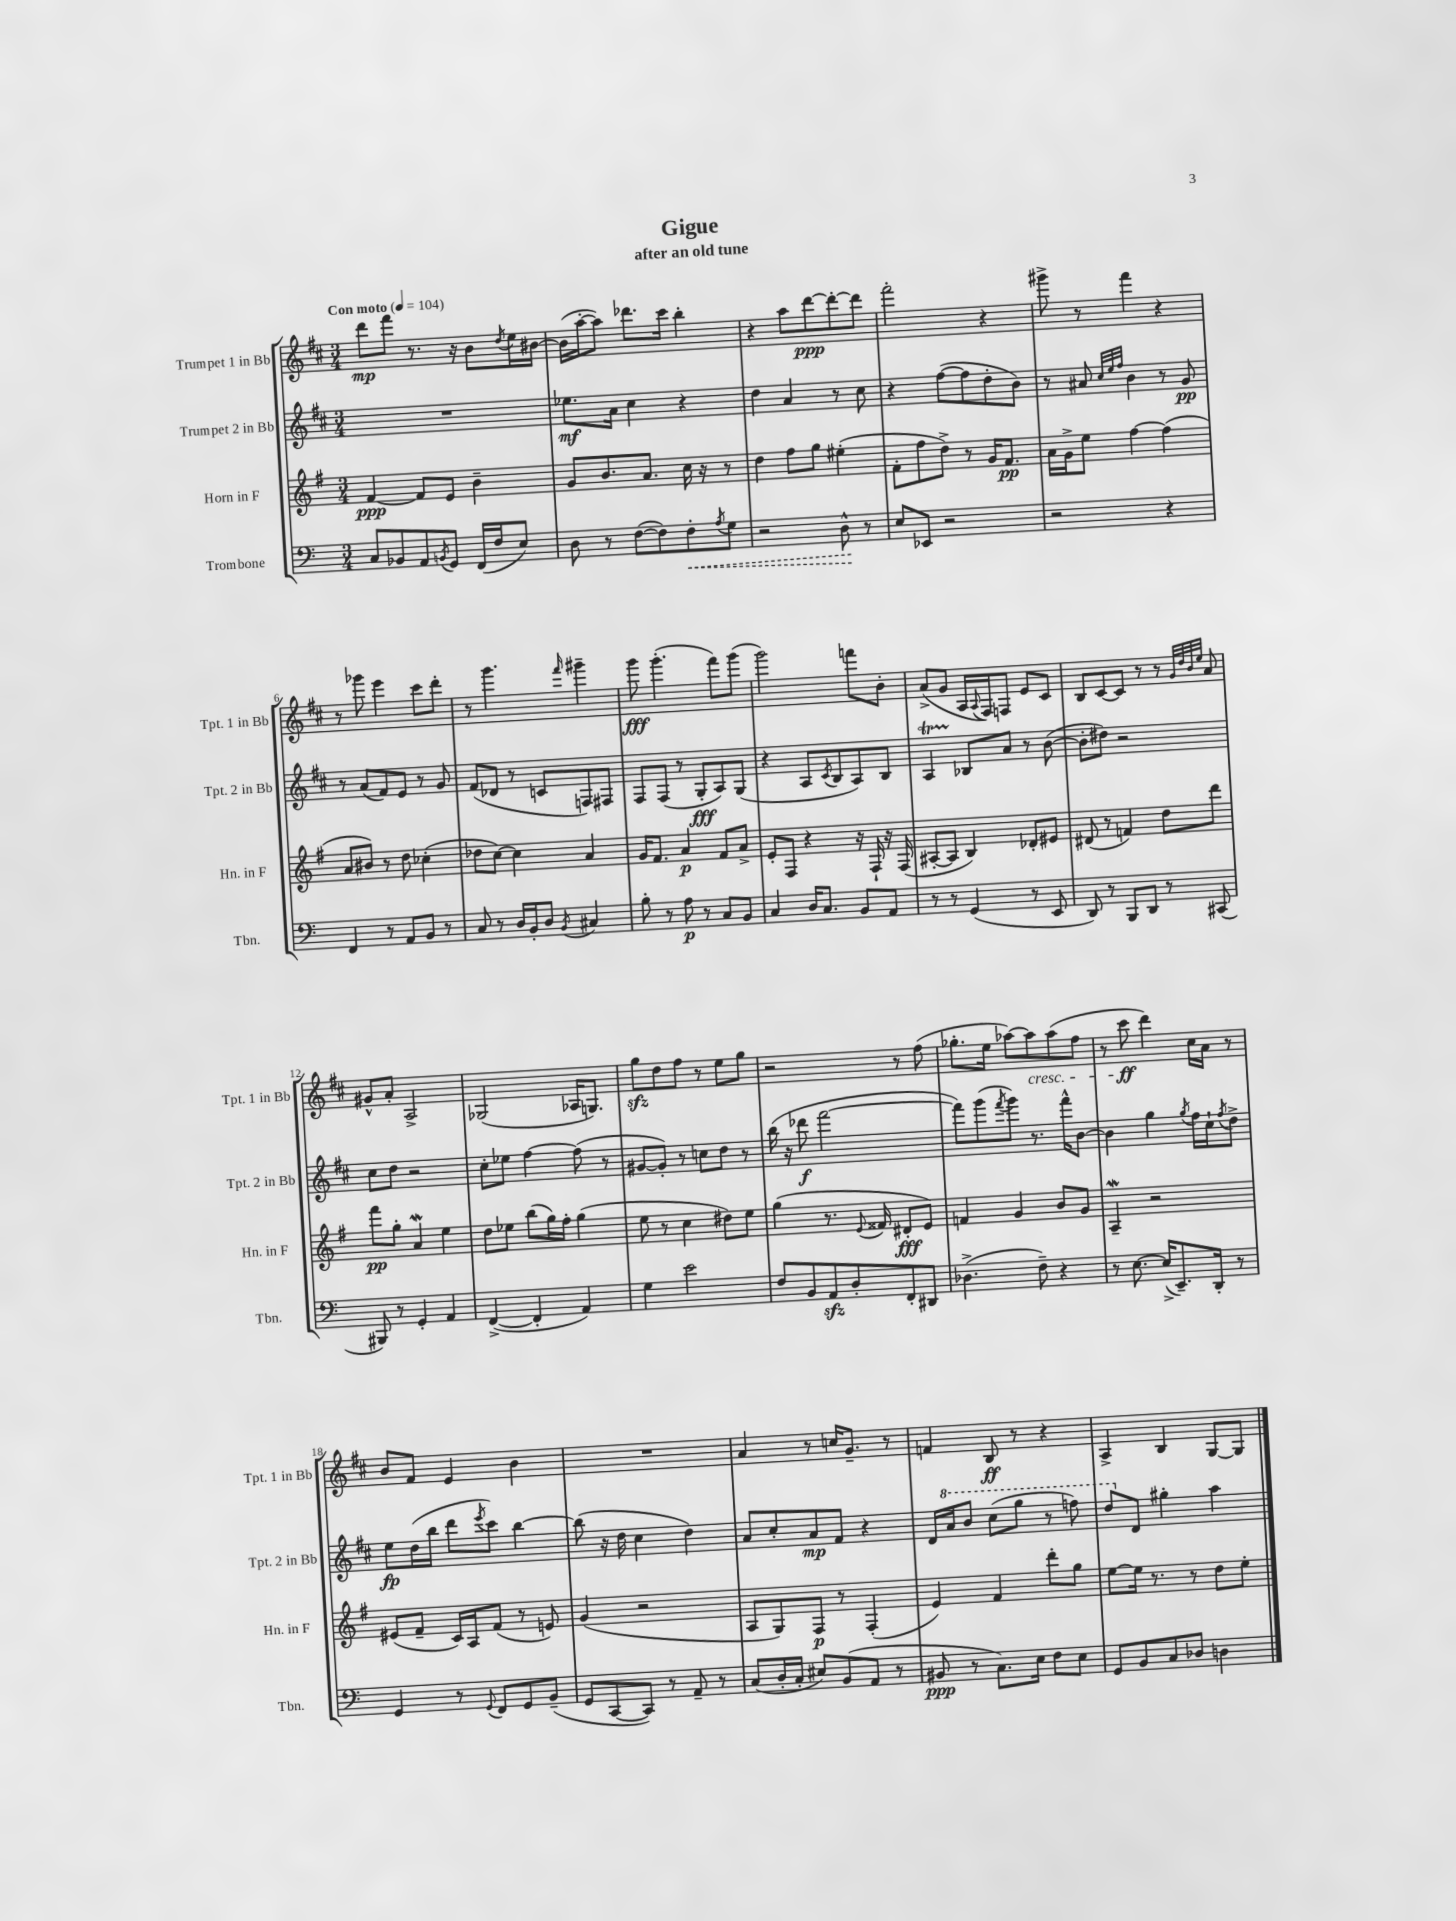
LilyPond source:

\header { title = "Gigue" subtitle = "after an old tune" }
<<
\new StaffGroup <<
\new Staff = "s0" \with { instrumentName = "Trumpet 1 in Bb" shortInstrumentName = "Tpt. 1 in Bb" } {
    \clef treble \key d \major \numericTimeSignature \time 3/4 \tempo "Con moto" 4 = 104
    d'''8\mp fis'''8 r8. r16 b'8 \acciaccatura { d''8 } e''16 bis'16~ |
    bis'16( a''16~-. a''8) des'''8. cis'''16 b''4-. |
    r4 a''8 d'''8~\ppp d'''8~-. d'''8 |
    fis'''2-. r4 |
    gis'''8-> r8 fis'''4 r4 |
    r8 ges'''8 e'''4 cis'''8 d'''8-. |
    r8 g'''4. \grace { fis'''16 } gis'''4-- |
    g'''8\fff g'''4.-.( fis'''8) g'''8( |
    g'''2) f'''8 b'8-. |
    a'8->( g'8 a16 \appoggiatura { a8 } fis16) f8 e'8 cis'8 |
    b8 cis'8~ cis'8 r8 r8 \grace { g'32 d''32 b'32 e''32 } a'8 |
    gis'8-^ a'8-. a2-> |
    ges2( aes16 g8.) |
    g''8\sfz d''8 fis''8 r8 e''8 g''8 |
    r2 r8 fis''8( |
    ges''8.-. e''16 aes''8~) aes''8\cresc aes''8( fis''8 |
    r8 cis'''8\ff\! d'''4) cis''16 a'16 r8 |
    b'8 fis'8 e'4 b'4 |
    R2. |
    a'4 r8 c''16 g'8.-- r8 |
    f'4 b8\ff r8 r4 |
    a4-> b4 g8~ g8 \bar "|." |
}
\new Staff = "s1" \with { instrumentName = "Trumpet 2 in Bb" shortInstrumentName = "Tpt. 2 in Bb" } {
    \clef treble \key d \major \numericTimeSignature \time 3/4
    R2. |
    ees''8.\mf a'16 cis''4 r4 |
    d''4 a'4 r8 cis''8 |
    r4 fis''8~( fis''8 d''8-. b'8) |
    r8 ais'8 \grace { cis''32 e''32 fis''32 } b'4 r8 g'8\pp |
    r8 a'8( fis'8) e'8 r8 g'8 |
    fis'8( des'8 r8 c'8 f8) fis8 |
    fis8 fis8( r8 g8-.\fff a8) g8( |
    r4 a8 \acciaccatura { cis'8 } b8 a8) b8 |
    a4\startTrillSpan bes8\stopTrillSpan a'8 r8 b'8~( |
    b'8-. dis''8) r2 |
    cis''8 d''8 r2 |
    cis''8-. ees''8 fis''4~ fis''8( r8 |
    gis'8~ gis'8-.) r8 c''8 d''8 r8 |
    b''16( r16 des'''8\f fis'''2~ |
    fis'''8) g'''8( \acciaccatura { fis'''8 } g'''8) r8. fis'''16-^ b'8~ |
    b'4 g''4 \acciaccatura { g''8 } fis''16 cis''16-! \acciaccatura { fis''8 } d''8-> |
    e''8\fp d''16( b''16 d'''8 \acciaccatura { e'''8 } cis'''8) b''4~ |
    b''8( r16 d''16 cis''4 d''4) |
    a'8 cis''8-. a'8\mp fis'8 r4 |
    d'16 \ottava #1 a''16 b''8 cis'''8( g'''8 r8 f'''8) |
    d'''8 \ottava #0 d'8 gis''4-. a''4 \bar "|." |
}
\new Staff = "s2" \with { instrumentName = "Horn in F" shortInstrumentName = "Hn. in F" } {
    \clef treble \key g \major \numericTimeSignature \time 3/4
    fis'4~\ppp fis'8 e'8 b'4-- |
    g'8 b'8. a'8. c''16 r16 r8 |
    d''4 fis''8 g''8 eis''4-.( |
    fis'8-. fis''8 d''8->) r8 g'16 fis'8.\pp |
    a'16 g'16-> e''8 fis''4~ fis''4( |
    a'8 bis'8) r8 d''8 ces''4-.( |
    des''8 c''8~) c''4 a'4 |
    g'16 fis'8. a'4\p fis'8 a'8-> |
    e'8-. fis8 r4 r16 fis16-! r16 fis16( |
    ais8~-. ais8 b4) des'8-. eis'8 |
    dis'8( r8 f'4) d''8 d'''8 |
    fis'''8\pp g''8-. a'4\mordent e''4 |
    d''8 ees''8 b''8( g''16) fis''16-. g''4( |
    e''8 r8 c''4 dis''8) e''8 |
    g''4( r8. \appoggiatura { e'8 } fisis'16 dis'8-.\fff e'8) |
    f'4 g'4 b'8 g'8 |
    a4--\mordent r2 |
    eis'8( fis'8-- c'16) a16 fis'8( r8 e'8) |
    g'4( r2 |
    a8 g8) fis8\p r8 fis4-.( |
    e'4) fis'4 d'''8-. g''8 |
    e''8~ e''16 r8. r8 d''8 e''8-. \bar "|." |
}
\new Staff = "s3" \with { instrumentName = "Trombone" shortInstrumentName = "Tbn." } {
    \clef bass \key c \major \numericTimeSignature \time 3/4
    c8 bes,8 a,8 \acciaccatura { b,8 } g,8 f,16( f16 e8) |
    d8 r8 f8~( f8) \once \override Hairpin.style = #'dashed-line f8-.\< \acciaccatura { a8 } g8 |
    r2 d8-^\! r8 |
    e8 ees,8 r2 |
    r2 r4 |
    f,4 r8 a,8 b,8 r8 |
    c8 r8 d16 b,16-. d8 \acciaccatura { b,8 } cis4 |
    b8-. r8 a8\p r8 c8 b,8 |
    c4 d16 c8. b,8 a,8 |
    r8 r8 g,4( r8 e,8 |
    d,8) r8 b,,8 d,8 r8 cis,8( |
    bis,,8) r8 g,4-. a,4 |
    f,4~->( f,4-. a,4) |
    g4 e'2 |
    f8 b,8 a,8\sfz d8-. f,8-. dis,8 |
    des4.->( f8--) r4 |
    r8 e8.~ e16->( e,8.--) d,16-. r8 |
    g,4 r8 \appoggiatura { g,8 } f,8 g,8 b,8--( |
    g,8 c,8~ c,8) r8 a,8-- r8 |
    c8( d16-. c16-. eis8) b,8( a,8 r8 |
    bis,8\ppp r8 c8.) e16 f8 e8 |
    g,8 b,8 c8 des8 d4 \bar "|." |
}
>>
>>
